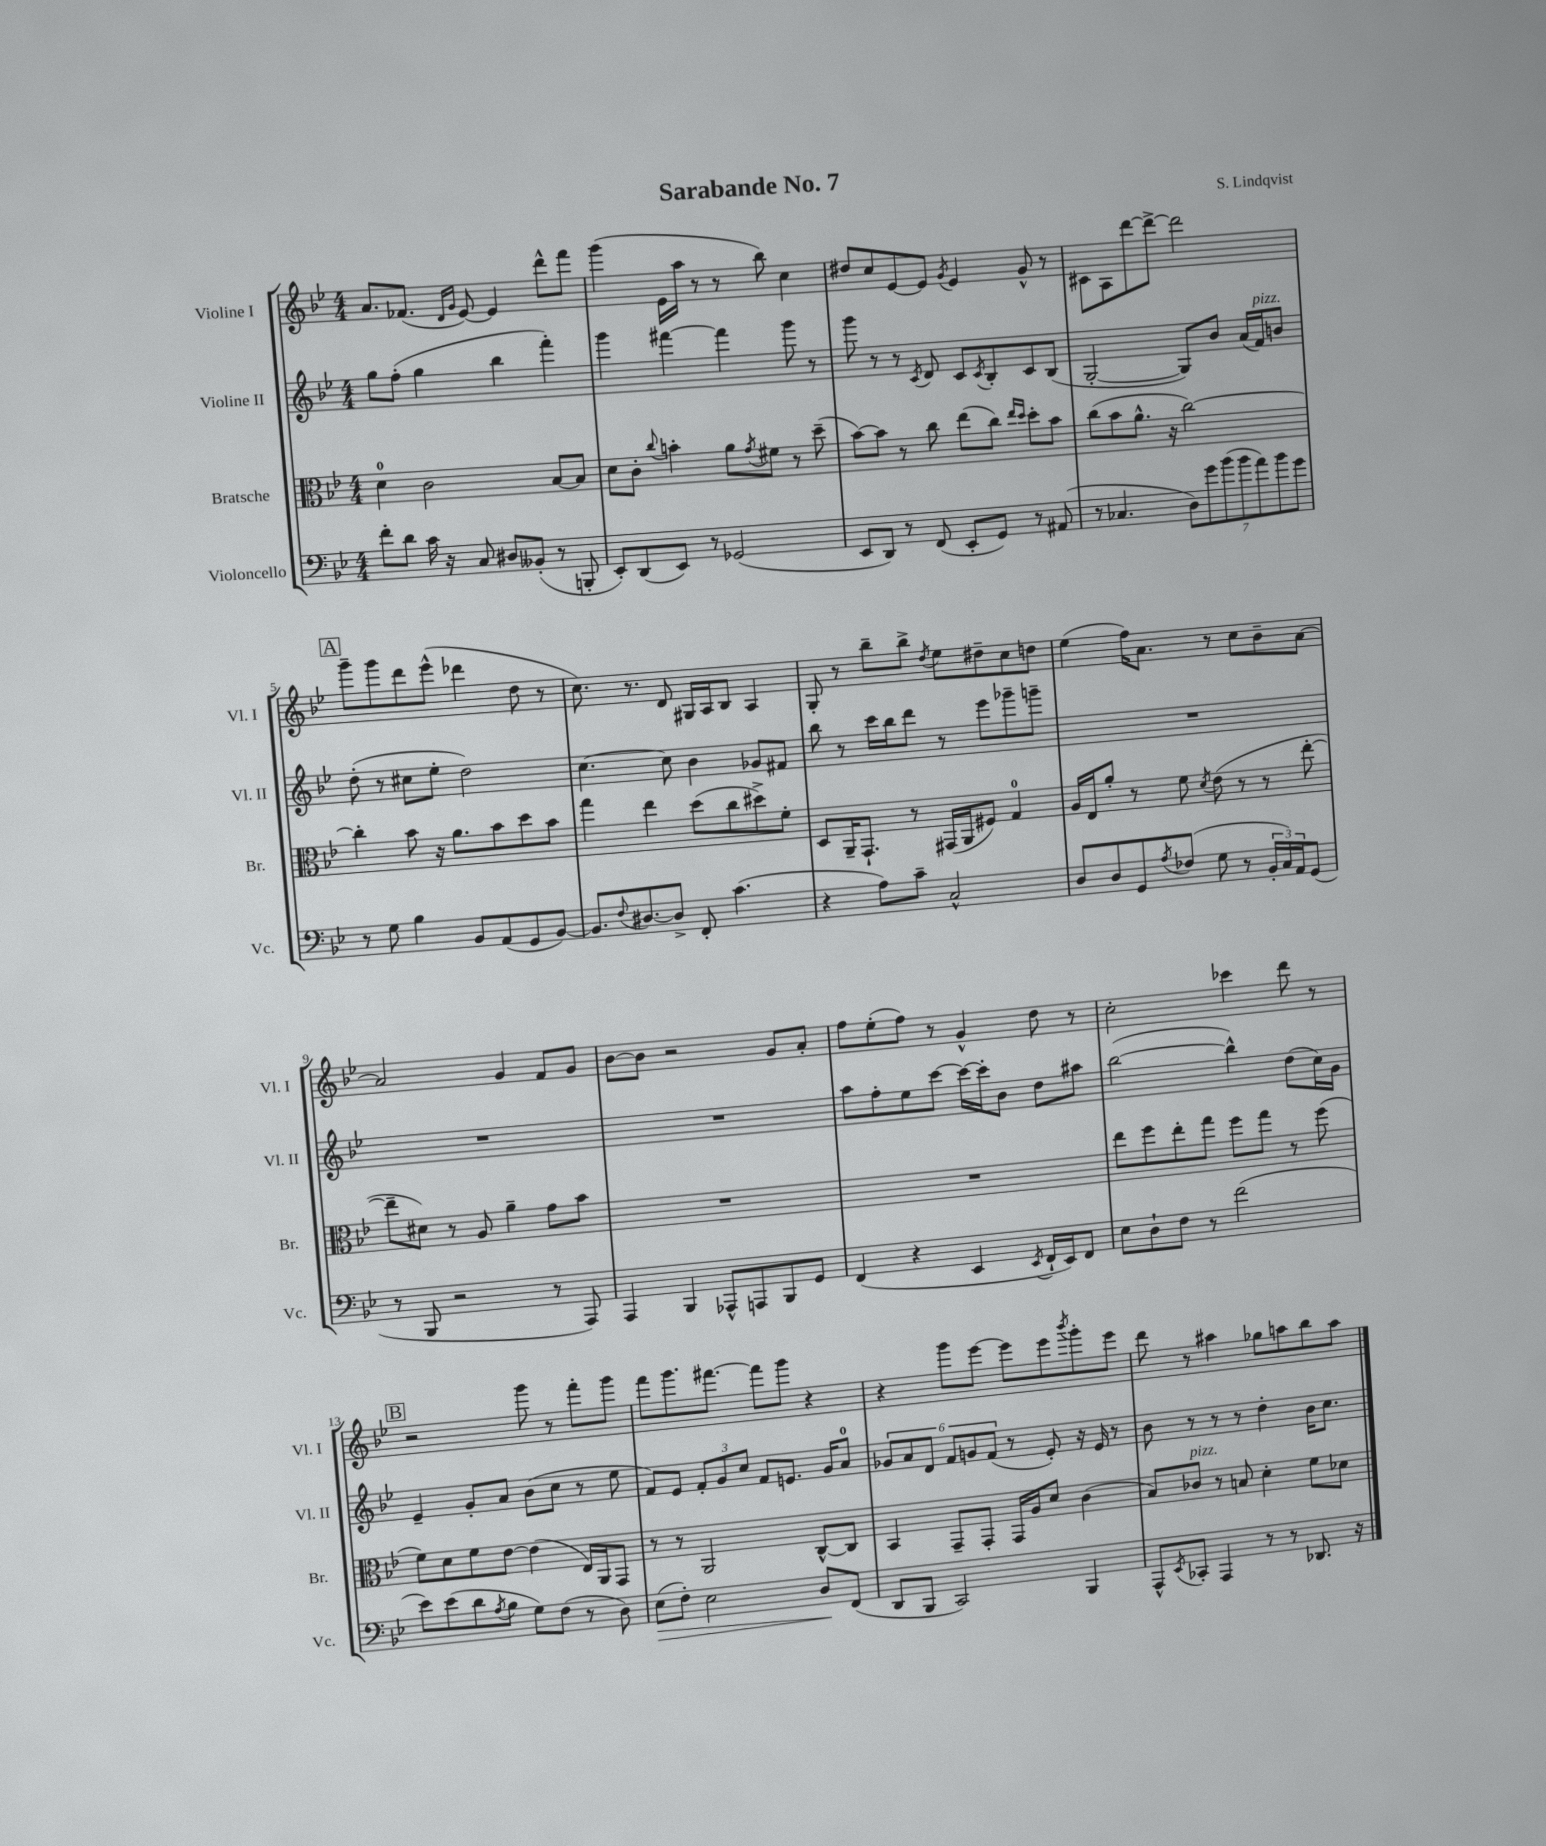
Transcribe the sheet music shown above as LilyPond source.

\header { title = "Sarabande No. 7" composer = "S. Lindqvist" }
<<
\new StaffGroup <<
\new Staff = "s0" \with { instrumentName = "Violine I" shortInstrumentName = "Vl. I" } {
    \clef treble \key bes \major \numericTimeSignature \time 4/4
    a'8. fes'8.( \grace { d'16 g'16 } ees'8~) ees'4 d'''8-^ f'''8 |
    g'''4( ees'16 a''16 r8 r8 bes''8) c''4 |
    dis''8 c''8 ees'8~ ees'8 \acciaccatura { g'8 } ees'4 g'8-^ r8 |
    cis'8 a8 d'''8~ d'''8~-> d'''2 |
    \mark \markup { \box "A" } g'''8-- g'''8 d'''8 ees'''8-^( des'''4 d''8 r8 |
    c''8.) r8. d'8 gis16 a16 bes8 a4 |
    g8-. r8 bes''8-- bes''8-> \acciaccatura { d''8 } ees''8 dis''8-- c''8 d''8 |
    ees''4( f''16) a'8. r8 c''8 bes'8-- a'8~ |
    a'2 g'4 f'8 g'8 |
    bes'8~ bes'8 r2 g'8 a'8-. |
    f''8 ees''8-.( f''8) r8 g'4-^ d''8 r8 |
    c''2-. ces'''4 d'''8 r8 |
    \mark \markup { \box "B" } r2 g'''8 r8 f'''8-. g'''8 |
    f'''8 g'''8. fis'''8.~ fis'''8 g'''8 r4 |
    r4 g'''8 ees'''8~ ees'''8 ees'''8 \acciaccatura { bes'''8 } g'''8-. ees'''8 |
    d'''8 r8 ais''4 ges''8 a''8 bes''8 a''8 \bar "|." |
}
\new Staff = "s1" \with { instrumentName = "Violine II" shortInstrumentName = "Vl. II" } {
    \clef treble \key bes \major \numericTimeSignature \time 4/4
    g''8 f''8-.( g''4 bes''4 f'''4-.) |
    g'''4 fis'''4~ fis'''4 g'''8 r8 |
    g'''8 r8 r8 \acciaccatura { c'8 } d'8 c'8 \acciaccatura { c'8 } bes8-. c'8 bes8( |
    g2~-. g8) bes'8 a'16( f'16^\markup { \italic "pizz." }) b'8 |
    \mark \markup { \box "A" } d''8-.( r8 cis''8 ees''8-. d''2) |
    c''4.~ c''8 bes'4 ges'8 fis'8 |
    bes''8 r8 c'''16 bes''16 d'''8 r8 ees'''8 ges'''8-- g'''8-- |
    R1 |
    R1 |
    R1 |
    a''8 f''8-. ees''8 c'''8~ c'''16~ c'''16-. bes'8 d''8 ais''8 |
    bes''2~( bes''4-^) d''8( c''16) g'16 |
    \mark \markup { \box "B" } ees'4-- g'8-. a'8 bes'8( c''8 r8 ees''8 |
    f'8) ees'8 \tuplet 3/2 { f'8-. g'8 c''8 } f'8 e'8. g'16 a'8-0 |
    \tuplet 6/4 { ges'8 a'8 d'8 f'8 g'8 f'8( } r8 ees'8-.) r16 ees'16 r8 |
    bes'8 r8 r8 r8 d''4-. bes'16 c''8. \bar "|." |
}
\new Staff = "s2" \with { instrumentName = "Bratsche" shortInstrumentName = "Br." } {
    \clef alto \key bes \major \numericTimeSignature \time 4/4
    d'4-0 c'2 bes8~ bes8 |
    d'8 c'8-. \appoggiatura { c''8 } b'4-. a'8 \acciaccatura { g'8 } fis'8 r8 d''8--( |
    bes'8~) bes'8 r8 c''8 ees''8( c''8) \grace { ees''16 d''16 } d''8-. bes'8 |
    c''8( bes'8 a'8.-^ r16 c''2~) |
    \mark \markup { \box "A" } c''4-. bes'8 r16 a'8. bes'8 d''8 bes'8 |
    g''4 ees''4 d''8( c''8 dis''8->) f'8-. |
    d8 a,16-- g,8.-! r8 gis,16( a,16 fis8) g4-0 |
    a16 ees16 a'8-. r8 f'8 \acciaccatura { d'8 } ees'8( r8 r8 ees''8~-. |
    ees''8-- dis'8) r8 a8 a'4-- g'8 bes'8 |
    R1 |
    R1 |
    ees''8 f''8 ees''8-. g''8 f''8 g''8 r8 f''8( |
    \mark \markup { \box "B" } f'8) d'8 f'8 ees'8~ ees'4( ees16) a,16 g,8 |
    r8 r8 a,2 c8~-^ c8 |
    bes,4 g,8-- g,8-. g,16 a16 d'8 c'4( |
    bes8) ces'8^\markup { \italic "pizz." } r8 b8 d'4-. f'8 des'8 \bar "|." |
}
\new Staff = "s3" \with { instrumentName = "Violoncello" shortInstrumentName = "Vc." } {
    \clef bass \key bes \major \numericTimeSignature \time 4/4
    f'8-. d'8 c'16 r16 c8 dis8 beses,8-.( r8 b,,8-. |
    ees,8-.) d,8( ees,8) r8 ges,2( |
    ees,8 d,8) r8 f,8( ees,8-. g,8) r8 ais,8( |
    r8 ces4. \tuplet 7/4 { d8) g'8 bes'8( bes'8 a'8) bes'8 g'8 } |
    \mark \markup { \box "A" } r8 g8 bes4 bes,8 a,8( g,8 bes,8~) |
    bes,8. \appoggiatura { f8 } dis8.~ dis8-> f,8-. c'4.( |
    r4 a8) c'8-- c2-^ |
    d8 d8 g,8 \acciaccatura { a8 } fes8( g8 r8 \tuplet 3/2 { bes,16-. c16) a,16 } g,8( |
    r8 bes,,8 r2 r8 a,,8) |
    a,,4 bes,,4 aes,,8-^ a,,8 bes,,8 g,8 |
    f,4( r4 ees,4 \acciaccatura { ees,8 } f,16-! ees,16) f,8 |
    ees8 d8-! f8 r8 f'2( |
    \mark \markup { \box "B" } ees'8) ees'8( d'8 \acciaccatura { a8 } bes8 g8) f8( r8 d8) |
    ees8\>( f8-.) ees2 d8\! f,8( |
    d,8 bes,,8 c,2) bes,,4 |
    a,,8-^ \acciaccatura { ees,8 } ces,8-. a,,4 r8 r8 des,8. r16 \bar "|." |
}
>>
>>
